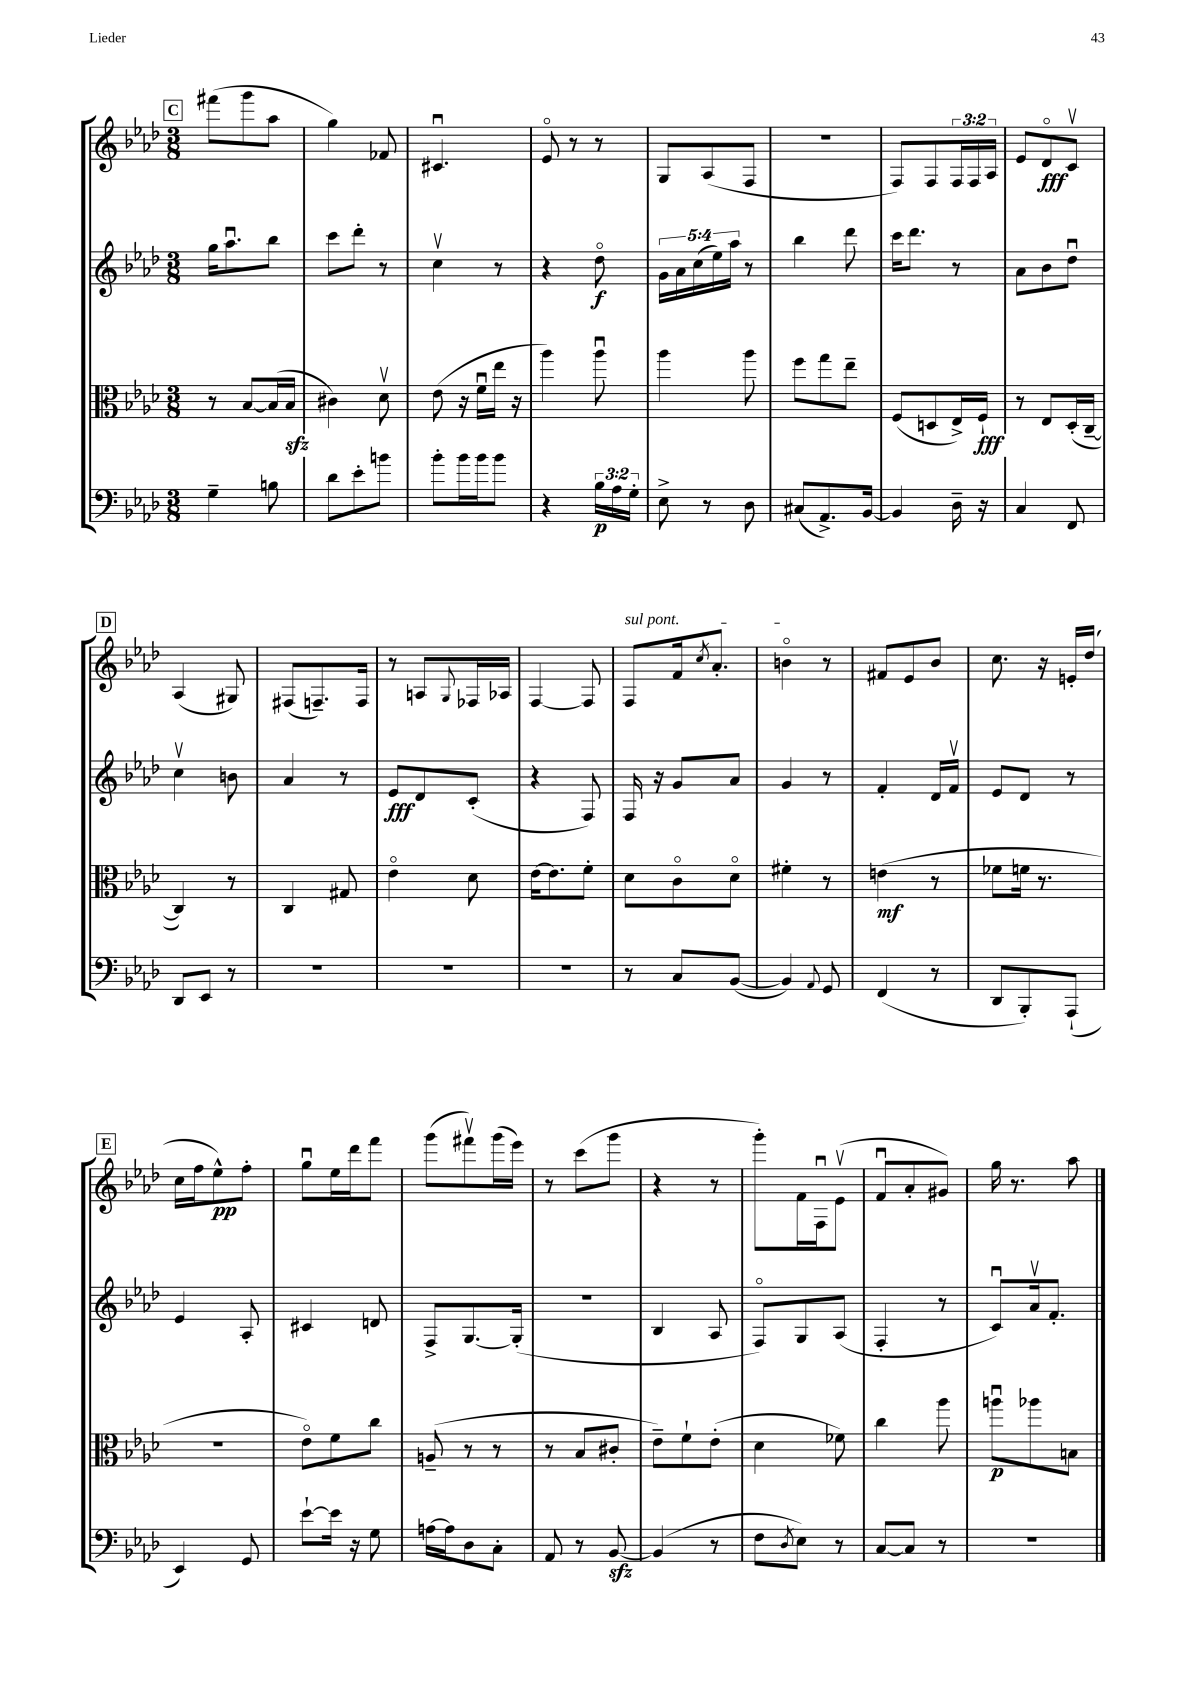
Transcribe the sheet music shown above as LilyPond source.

<<
\new StaffGroup <<
\new Staff = "s0" {
    \clef treble \key aes \major \numericTimeSignature \time 3/8 \override Staff.TupletNumber.text = #tuplet-number::calc-fraction-text
    \mark \markup { \box "C" } fis'''8( g'''8 aes''8 |
    g''4) fes'8 |
    cis'4.\downbow |
    ees'8\flageolet r8 r8 |
    g8 aes8( f8 |
    R4. |
    f8) f8 \tuplet 3/2 { f16 f16 aes16 } |
    ees'8 des'8\flageolet\fff c'8\upbow |
    \mark \markup { \box "D" } aes4( gis8) |
    fis8( f8.--) f16 |
    r8 a8 \appoggiatura { g8 } fes16 aes16 |
    f4~ f8 |
    \once \override TextSpanner.bound-details.left.text = \markup { \italic "sul pont." } f8\startTextSpan f'16 \acciaccatura { c''8 } aes'8.-. |
    b'4\flageolet\stopTextSpan r8 |
    fis'8 ees'8 bes'8 |
    c''8. r16 e'16-. des''16( |
    \mark \markup { \box "E" } c''16 f''16 ees''8-^\pp) f''8-. |
    g''8\downbow ees''16 des'''16 f'''8 |
    g'''8( fis'''8\upbow) g'''16( ees'''16) |
    r8 c'''8( g'''8 |
    r4 r8 |
    g'''8-.) f'16 f16\downbow ees'8\upbow( |
    f'8\downbow aes'8-. gis'8) |
    g''16 r8. aes''8 \bar "|." |
}
\new Staff = "s1" {
    \clef treble \key aes \major \numericTimeSignature \time 3/8 \override Staff.TupletNumber.text = #tuplet-number::calc-fraction-text
    \mark \markup { \box "C" } g''16 aes''8.\downbow bes''8 |
    c'''8 des'''8-. r8 |
    c''4\upbow r8 |
    r4 des''8\flageolet\f |
    \tuplet 5/4 { g'16 aes'16 c''16( ees''16) aes''16 } r8 |
    bes''4 des'''8 |
    c'''16 des'''8. r8 |
    aes'8 bes'8 des''8\downbow |
    \mark \markup { \box "D" } c''4\upbow b'8 |
    aes'4 r8 |
    ees'8\fff des'8 c'8-.( |
    r4 f8) |
    f16 r16 g'8 aes'8 |
    g'4 r8 |
    f'4-. des'16 f'16\upbow |
    ees'8 des'8 r8 |
    \mark \markup { \box "E" } ees'4 aes8-. |
    cis'4 d'8 |
    f8-> g8.~ g16-.( |
    R4. |
    bes4 aes8 |
    f8\flageolet) g8 aes8( |
    f4-. r8 |
    c'8\downbow) aes'16\upbow f'8.-. \bar "|." |
}
\new Staff = "s2" {
    \clef alto \key aes \major \numericTimeSignature \time 3/8
    \mark \markup { \box "C" } r8 bes8~ bes16( bes16\sfz |
    cis'4) des'8\upbow |
    ees'8( r16 f'16\downbow ees''16 r16 |
    aes''4) aes''8\downbow |
    aes''4 aes''8 |
    f''8 g''8 ees''8-- |
    f8( d8 ees16->) f16-!\fff |
    r8 ees8 des16-.( c16~-- |
    \mark \markup { \box "D" } c4) r8 |
    c4 gis8 |
    ees'4\flageolet des'8 |
    ees'16~ ees'8. f'8-. |
    des'8 c'8\flageolet des'8\flageolet |
    fis'4-. r8 |
    e'4\mf( r8 |
    fes'8 f'16 r8. |
    \mark \markup { \box "E" } R4. |
    ees'8\flageolet) f'8 c''8 |
    a8--( r8 r8 |
    r8 bes8 cis'8-. |
    ees'8--) f'8-! ees'8-.( |
    des'4 fes'8) |
    c''4 aes''8 |
    a''8\downbow\p aes''8 b8 \bar "|." |
}
\new Staff = "s3" {
    \clef bass \key aes \major \numericTimeSignature \time 3/8 \override Staff.TupletNumber.text = #tuplet-number::calc-fraction-text
    \mark \markup { \box "C" } g4-- b8 |
    des'8 ees'8-. b'8 |
    bes'8-. bes'16 bes'16 bes'8 |
    r4 \tuplet 3/2 { bes16\p aes16 g16-. } |
    ees8-> r8 des8 |
    cis8( aes,8.->) bes,16~ |
    bes,4 des16-- r16 |
    c4 f,8 |
    \mark \markup { \box "D" } des,8 ees,8 r8 |
    R4. |
    R4. |
    R4. |
    r8 c8 bes,8~( |
    bes,4) \appoggiatura { aes,8 } g,8 |
    f,4( r8 |
    des,8 bes,,8-.) aes,,8-!( |
    \mark \markup { \box "E" } ees,4) g,8 |
    ees'8~-! ees'16 r16 g8 |
    a16~ a16 des8 c8-. |
    aes,8 r8 bes,8~\sfz |
    bes,4( r8 |
    f8 \acciaccatura { des8 } ees8) r8 |
    c8~ c8 r8 |
    r4. \bar "|." |
}
>>
>>
